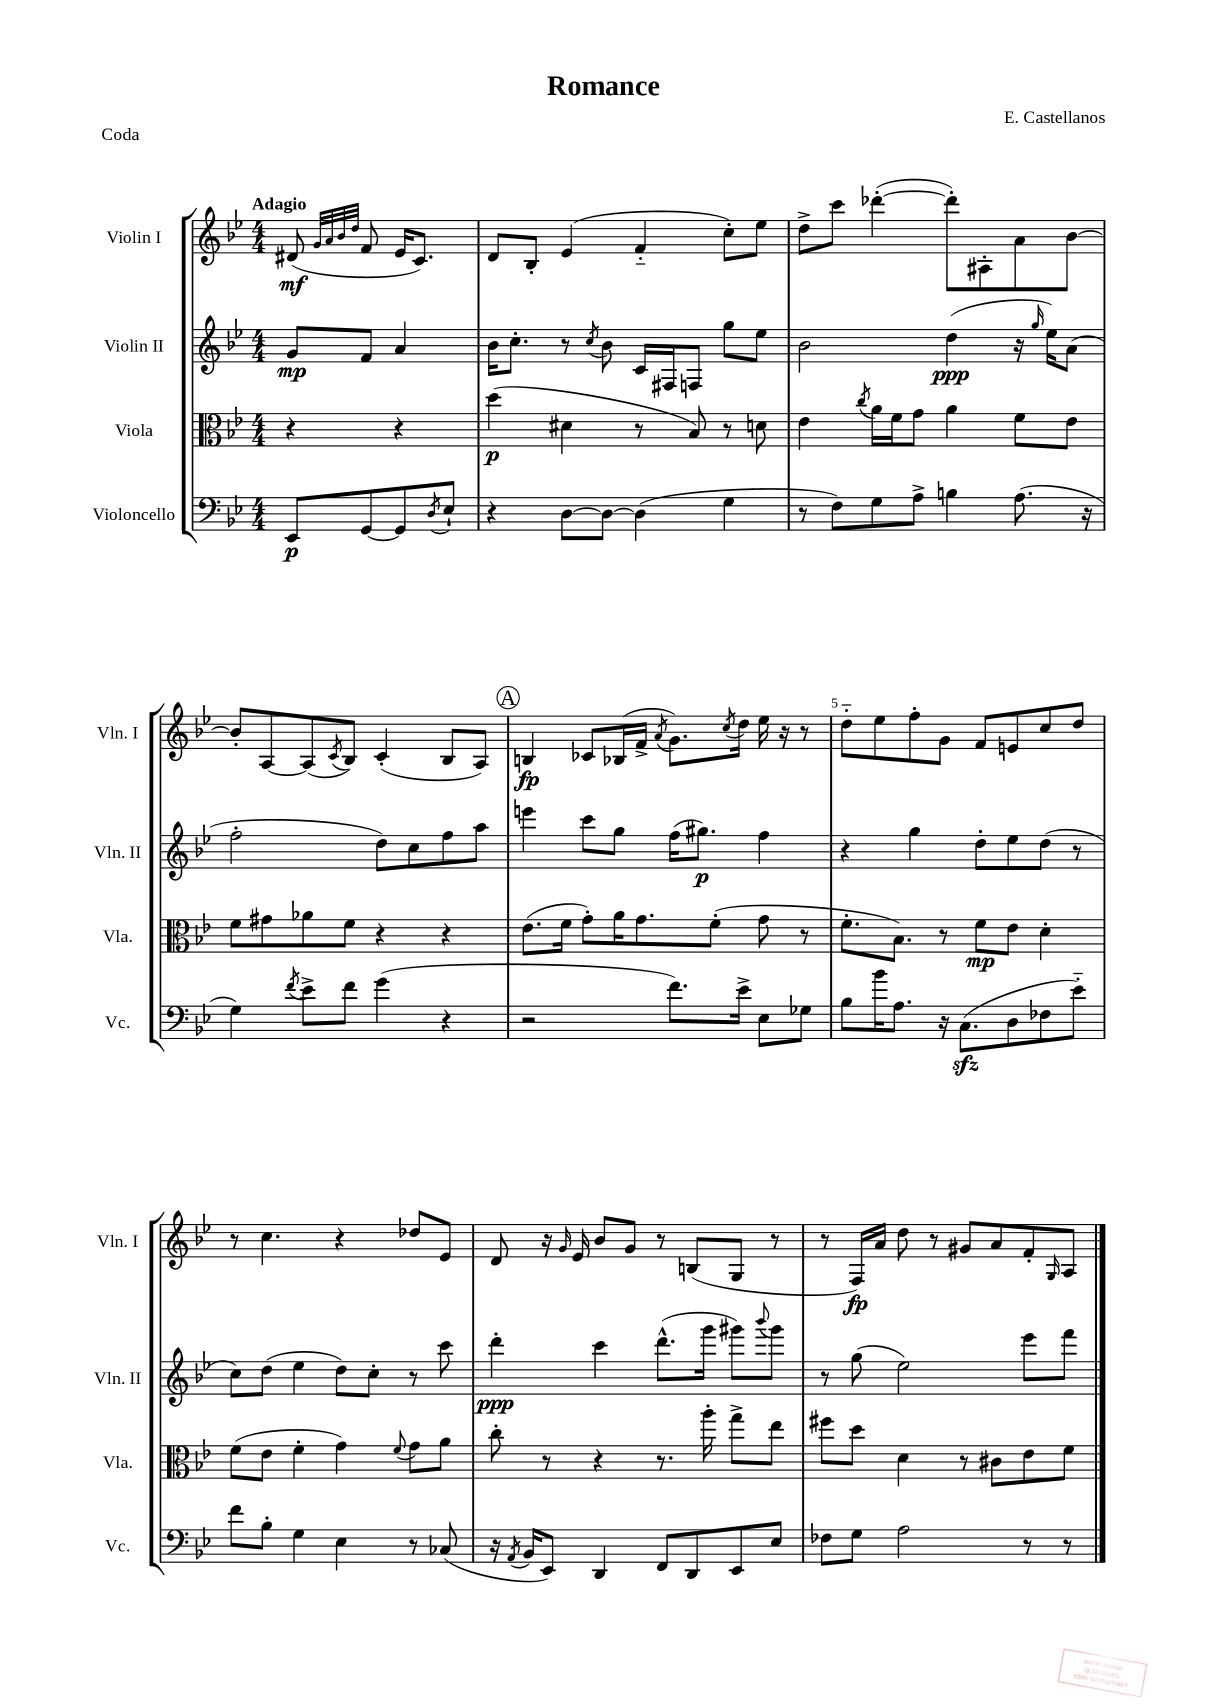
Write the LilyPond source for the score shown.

\header { title = "Romance" composer = "E. Castellanos" piece = "Coda" }
<<
\new StaffGroup <<
\new Staff = "s0" \with { instrumentName = "Violin I" shortInstrumentName = "Vln. I" } {
    \clef treble \key bes \major \numericTimeSignature \time 4/4 \partial 2 \tempo "Adagio"
    dis'8\mf( \grace { g'32 a'32 bes'32 d''32 } f'8 ees'16 c'8.) |
    d'8 bes8-. ees'4( f'4-_ c''8-.) ees''8 |
    d''8-> c'''8 des'''4~-.( des'''8-.) ais8-. a'8 bes'8~ |
    bes'8-. a8~ a8( \acciaccatura { c'8 } bes8) c'4-.( bes8 a8) |
    \mark \markup { \circle "A" } b4\fp ces'8 bes16( f'16-> \acciaccatura { a'8 } g'8.) \acciaccatura { c''8 } d''16 ees''16 r16 r8 |
    d''8-_ ees''8 f''8-. g'8 f'8 e'8 c''8 d''8 |
    r8 c''4. r4 des''8 ees'8 |
    d'8 r16 \grace { g'16 } ees'16 bes'8 g'8 r8 b8( g8 r8 |
    r8 f16\fp) a'16 d''8 r8 gis'8 a'8 f'8-. \grace { g16 } a8 \bar "|." |
}
\new Staff = "s1" \with { instrumentName = "Violin II" shortInstrumentName = "Vln. II" } {
    \clef treble \key bes \major \numericTimeSignature \time 4/4 \partial 2
    g'8\mp f'8 a'4 |
    bes'16 c''8.-. r8 \acciaccatura { c''8 } bes'8 c'16 fis16 f8 g''8 ees''8 |
    bes'2 d''4\ppp( r16 \grace { g''16 } ees''16) a'8( |
    f''2-. d''8) c''8 f''8 a''8 |
    \mark \markup { \circle "A" } e'''4 c'''8 g''8 f''16( gis''8.\p) f''4 |
    r4 g''4 d''8-. ees''8 d''8( r8 |
    c''8) d''8( ees''4 d''8) c''8-. r8 c'''8 |
    d'''4-.\ppp c'''4 d'''8.-^( g'''16 gis'''8) \appoggiatura { bes'''8 } gis'''8 |
    r8 g''8( ees''2) ees'''8 f'''8 \bar "|." |
}
\new Staff = "s2" \with { instrumentName = "Viola" shortInstrumentName = "Vla." } {
    \clef alto \key bes \major \numericTimeSignature \time 4/4 \partial 2
    r4 r4 |
    d''4\p( dis'4 r8 bes8) r8 d'8 |
    ees'4 \acciaccatura { c''8 } a'16 f'16 g'8 a'4 f'8 ees'8 |
    f'8 gis'8 aes'8 f'8 r4 r4 |
    \mark \markup { \circle "A" } ees'8.( f'16 g'8-.) a'16 g'8. f'8-.( g'8 r8 |
    f'8.-. bes8.) r8 f'8\mp ees'8 d'4-. |
    f'8( ees'8 f'4-. g'4) \appoggiatura { f'8 } g'8 a'8 |
    c''8-. r8 r4 r8. a''16-. g''8-> ees''8 |
    fis''8 d''8 d'4 r8 cis'8 ees'8 f'8 \bar "|." |
}
\new Staff = "s3" \with { instrumentName = "Violoncello" shortInstrumentName = "Vc." } {
    \clef bass \key bes \major \numericTimeSignature \time 4/4 \partial 2
    ees,8\p g,8~ g,8 \acciaccatura { d8 } ees8-! |
    r4 d8~ d8~ d4( g4 |
    r8 f8) g8 a8-> b4 a8.( r16 |
    g4) \acciaccatura { f'8 } ees'8-> f'8 g'4( r4 |
    \mark \markup { \circle "A" } r2 f'8.) ees'16-> ees8 ges8 |
    bes8 bes'16 a8. r16 c8.\sfz( d8 fes8 ees'8-_) |
    f'8 bes8-. g4 ees4 r8 ces8( |
    r16 \acciaccatura { a,8 } bes,16 ees,8) d,4 f,8 d,8 ees,8 ees8 |
    fes8 g8 a2 r8 r8 \bar "|." |
}
>>
>>
\layout { \context { \Score \override BarNumber.break-visibility = ##(#f #t #t) barNumberVisibility = #(every-nth-bar-number-visible 5) } }
